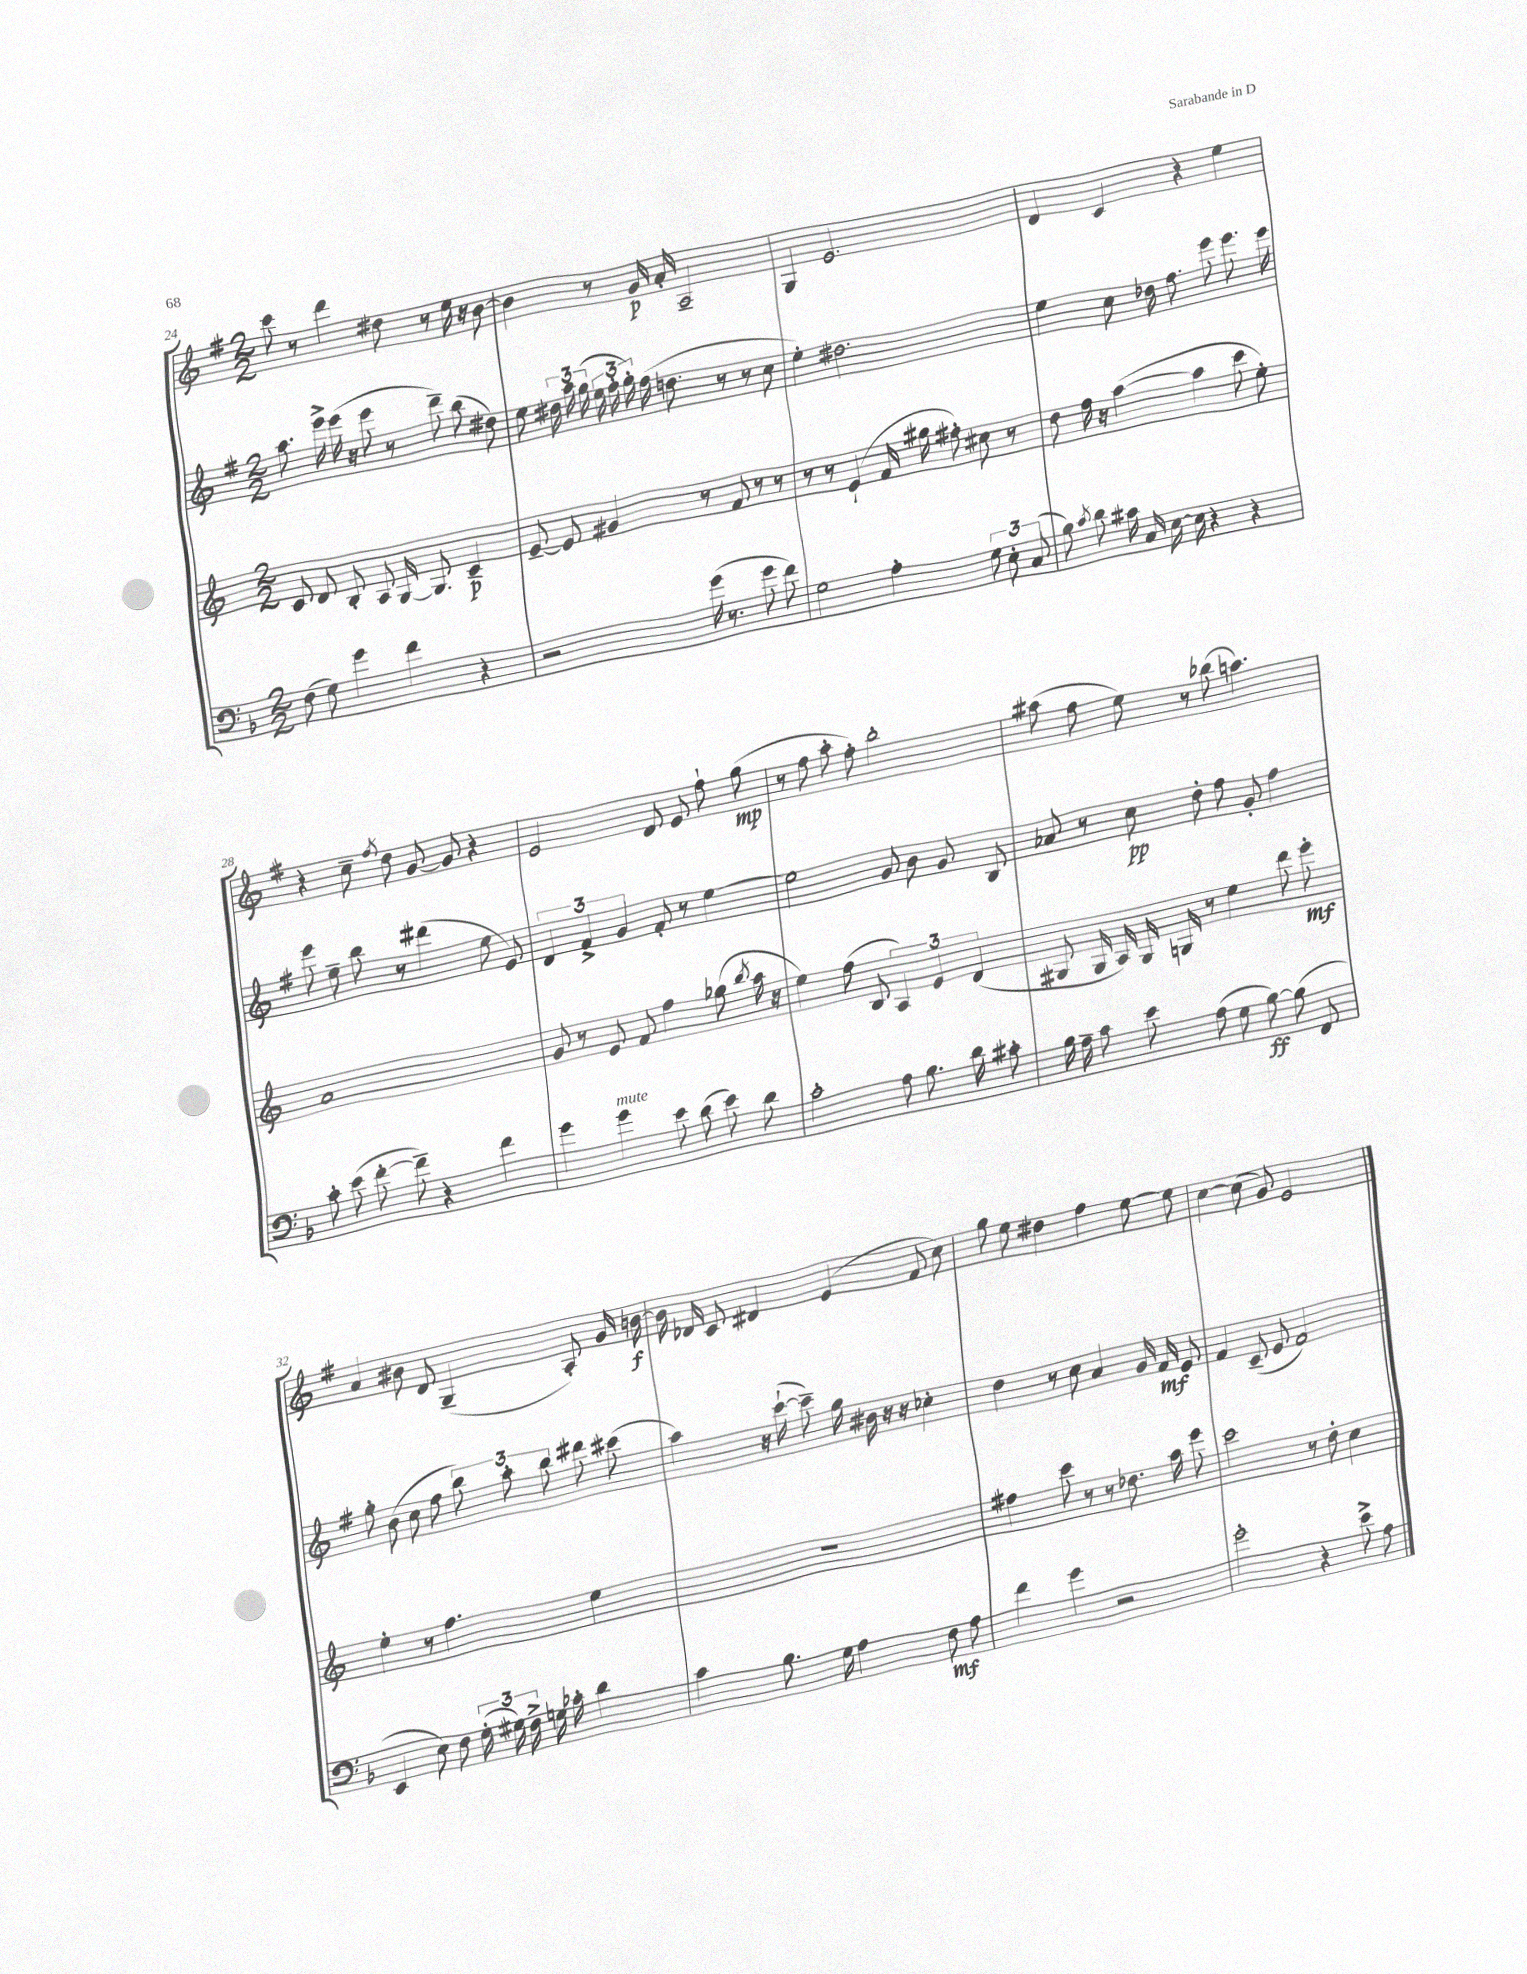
<<
\new StaffGroup <<
\new Staff = "s0" {
    \clef treble \key g \major \numericTimeSignature \time 2/2
    \autoBeamOff c'''8 r8 d'''4 dis''8 r8 e''16 r16 b'8~ |
    b'4 r8 g'16\p a'16-. a2-- |
    g4 e'2. |
    d'4 c'4 r4 e''4 |
    r4 c''8-- \acciaccatura { fis''8 } d''8 g'8~ g'8 r4 |
    e'2 d'8 e'8 fis''8-! g''8\mp( |
    r8 fis''8 a''8-. fis''8-.) b''2-. |
    ais''8( fis''8 e''8) r8 bes''8( a''4.) |
    a'4 bis'8 d'8 g4--( a8-.) g'16 b'16~\f |
    b'16 des'16 c'8 dis'4 e'4( fis'8 c''8) |
    g''8 e''8 dis''4 fis''4 e''8~ e''8 |
    c''4~ c''8( g'8) e'2 \bar "|." |
}
\new Staff = "s1" {
    \clef treble \key g \major \numericTimeSignature \time 2/2
    \autoBeamOff a''8. e'''16-> e'''16( r16 e'''8 r8 d'''8--) b''8( dis''8) |
    e''8 \tuplet 3/2 { dis''16 a''16 g''16( } \tuplet 3/2 { e''16 fis''16-. g''16-.) } fis''16( d''8. r8 r8 c''8 |
    e''4-.) dis''2. |
    e''4 c''8 des''16 fis''8. e'''8 e'''8. e'''16 |
    e'''8 e''8-- b''8 r8 dis'''4( e''8 e'8) |
    \tuplet 3/2 { d'4 fis'4-> g'4 } fis'8-. r8 e''4~ |
    e''2 g'8 b'8 g'8 b8 |
    aes'8 r8 c''8\pp d''8-. fis''8 g'8-. fis''4 |
    g''8-. b'8( c''8 fis''8 \tuplet 3/2 { b''8) a''8-. b''8 } dis'''8 cis'''8( |
    a''4) r16 c'''16~-!( c'''8--) g''16 bis'16 r16 r16 ces''4-. |
    d''4 r8 c''8 a'4 g'16 fis'16\mf e'8 |
    fis'4 c'8--( e'8 fis'2) \bar "|." |
}
\new Staff = "s2" {
    \clef treble \key c \major \numericTimeSignature \time 2/2
    \autoBeamOff c'8 d'8 b8-. a8 g16~ g8. c'4--\p |
    e'8~-- e'8 gis'4 r8 f'8 r8 r8 |
    r8 r8 e'4-!( f'16 gis''16 fis''8-.) cis''8 r8 |
    d''8 f''16 r16 a''4~( a''4 c'''8 e''8-.) |
    a'1 |
    g'8 r8 e'8 f'8 f''4 ges''8( \acciaccatura { b''8 } a''16 r16 |
    e''4) f''8( b8 \tuplet 3/2 { a4) e'4 d'4( } |
    gis8 gis16 a16) gis16 g16 r8 e''4 d'''8 e'''8-.\mf |
    e''4-. r8 f''4. e''4 |
    r1 |
    fis''4 c'''8 r8 r8 des''8. a''16 e'''8 |
    c'''2 r8 d''8-. c''4 \bar "|." |
}
\new Staff = "s3" {
    \clef bass \key f \major \numericTimeSignature \time 2/2
    \autoBeamOff f8( g8) g'4 f'4 r4 |
    r2 g'16( r8. g'8 f'8) |
    g2 a4-. \tuplet 3/2 { g8 e8-. c8( } |
    bes8) \acciaccatura { c'8 } d'8 cis'16 c16 e16~ e16 r4 r4 |
    c'8-. e'8( f'8~-. f'8--) r4 f'4 |
    g'4 g'4^\markup { \italic "mute" } e'8 d'8( e'8) d'8 |
    c'2-. a8 bes8. d'16 cis'8-. |
    bes16 a16-- c'8 e'8 a8( g8 bes8~\ff) bes8( f,8 |
    e,4 e8) f8 \tuplet 3/2 { g16-.( gis16) f16-> } g16 ces'16-. d'4 |
    c'4 bes8. g16 a4 f8\mf a8 |
    f'4 g'4 r2 |
    g'2-. r4 e'8-> a8 \bar "|." |
}
>>
>>
\layout { \context { \Score currentBarNumber = #24 } }
